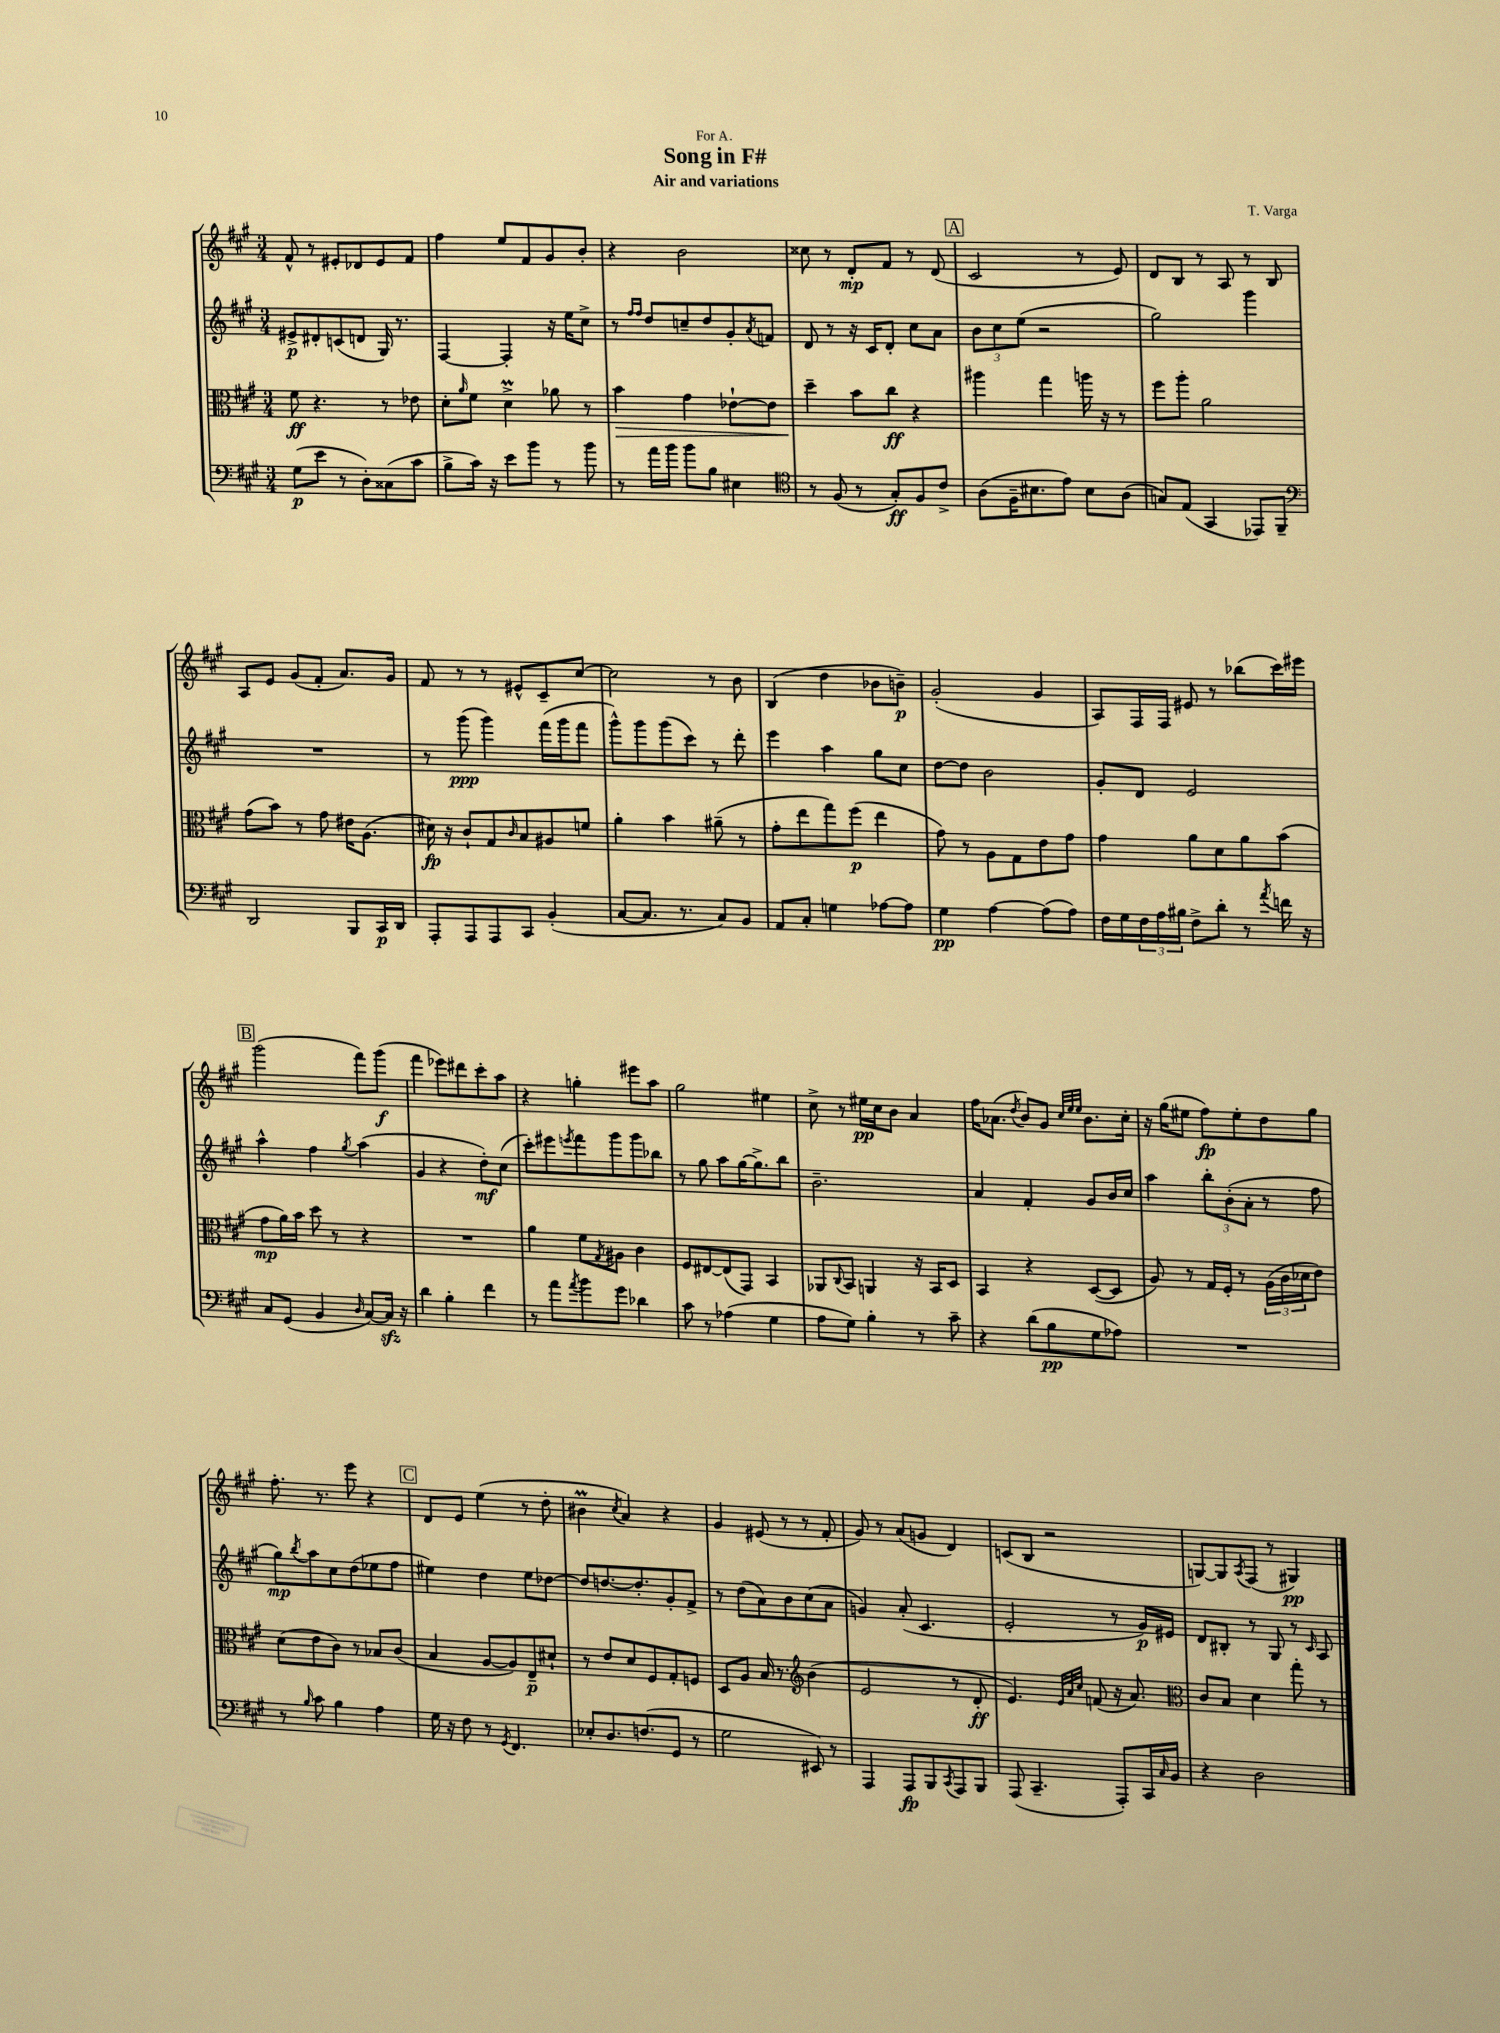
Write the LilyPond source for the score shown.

\header { title = "Song in F#" composer = "T. Varga" subtitle = "Air and variations" dedication = "For A." }
<<
\new StaffGroup <<
\new Staff = "s0" {
    \clef treble \key a \major \numericTimeSignature \time 3/4
    fis'8-^ r8 eis'8-. des'8 eis'8 fis'8 |
    fis''4 e''8 fis'8 gis'8 b'8-. |
    r4 b'2 |
    cisis''8 r8 d'8-.\mp fis'8 r8 d'8( |
    \mark \markup { \box "A" } cis'2 r8 e'8) |
    d'8 b8 r8 a8 r8 b8 |
    a8 e'8 gis'8( fis'8-. a'8.) gis'16 |
    fis'8 r8 r8 eis'8-^ cis'8-- cis''8~ |
    cis''2 r8 b'8 |
    b4( d''4 bes'8 b'8--\p) |
    gis'2-.( gis'4 |
    a8) fis16 fis16 eis'8 r8 bes''8( cis'''16) eis'''16 |
    \mark \markup { \box "B" } gis'''2( fis'''8) gis'''8\f( |
    fis'''4 ees'''8) dis'''8 cis'''8-. a''8 |
    r4 g''4-. eis'''8 a''8 |
    gis''2 eis''4 |
    cis''8-> r8 eis''16\pp cis''16 b'8 a'4 |
    fis''16 aes'8.( \acciaccatura { d''8 } b'8) gis'8 \grace { cis''32 e''32 e''32 } b'8. cis''16-. |
    r16 gis''16( eis''8 fis''8\fp) eis''8-. d''8 gis''8 |
    fis''8.-. r8. e'''8 r4 |
    \mark \markup { \box "C" } d'8 e'8 e''4( r8 d''8-. |
    bis'4\prall \acciaccatura { cis''8 } a'4) r4 |
    gis'4 eis'8( r8 r8 fis'8-. |
    gis'8) r8 a'8( g'8 d'4) |
    c'8( b8 r2 |
    g8~) g8 \acciaccatura { a8 } fis8( r8 gis4\pp) \bar "|." |
}
\new Staff = "s1" {
    \clef treble \key a \major \numericTimeSignature \time 3/4
    eis'8->\p dis'8-. c'8( d'8 gis16) r8. |
    fis4~ fis4-. r16 e''16 cis''8-> |
    r8 \grace { fis''16 fis''16 } d''8 c''8-- d''8 gis'8-. \acciaccatura { a'8 } f'8 |
    d'8 r8 r16 cis'16 d'8-. cis''8 a'8 |
    \mark \markup { \box "A" } \tuplet 3/2 { b'8 cis''8 e''8( } r2 |
    gis''2) gis'''4 |
    R2. |
    r8 gis'''8\ppp( gis'''4) fis'''16( gis'''16 fis'''8 |
    gis'''8-^) gis'''8 gis'''8( cis'''8) r8 d'''8-. |
    e'''4 a''4 gis''8 cis''8 |
    d''8~ d''8 b'2 |
    gis'8-. d'8 e'2 |
    \mark \markup { \box "B" } a''4-^ fis''4 \acciaccatura { gis''8 } a''4( |
    gis'4 r4 d''8-.\mf) cis''8( |
    cis'''8-.) eis'''8 \acciaccatura { e'''8 } fis'''8 gis'''8 gis'''8 bes''8 |
    r8 gis''8 a''8 gis''16~ gis''8.-> b''8 |
    b'2.-- |
    a'4 fis'4-. gis'8 b'16 cis''16 |
    a''4 \tuplet 3/2 { b''8-. b'8-.( a'8-. } r8 fis''8 |
    gis''8\mp) \acciaccatura { b''8 } a''8 cis''8 d''8( ees''8 fis''8 |
    \mark \markup { \box "C" } eis''4) d''4 eis''8 des''8~ |
    des''8 d''8.~ d''8.-. gis'8-. fis'8-> |
    r8 d''8( a'8) b'8 cis''8( a'8 |
    g'4) a'8-.( cis'4. |
    e'2-. r8 gis'16\p) eis'16 |
    d'8 bis8-. r8 gis8 r8 \grace { cis'16 } a8 \bar "|." |
}
\new Staff = "s2" {
    \clef alto \key a \major \numericTimeSignature \time 3/4
    fis'8\ff r4. r8 ees'8 |
    d'8-. \grace { a'16 } fis'8 d'4->\prall aes'8 r8 |
    b'4\> gis'4 ees'8~-! ees'8 |
    d''4--\! b'8 cis''8\ff r4 |
    \mark \markup { \box "A" } ais''4 gis''4 a''16 r16 r8 |
    fis''8 a''8-. a'2 |
    gis'8( b'8) r8 gis'8 eis'16 a8.( |
    dis'16\fp) r16 cis'8-! gis8 \grace { cis'16 } b8 ais8 f'8 |
    a'4-. b'4 ais'8--( r8 |
    gis'8-. e''8 gis''8) fis''8\p( e''4 |
    gis'8) r8 a8 gis8 e'8 gis'8 |
    gis'4 a'8 d'8 a'8 b'8( |
    \mark \markup { \box "B" } gis'8\mp a'16) b'16 d''8 r8 r4 |
    R2. |
    a'4 fis'8 \acciaccatura { gis8 } ais8 cis'4 |
    fis8 eis8~ eis8( gis,8) b,4 |
    aes,8 \appoggiatura { cis8 } b,8 a,4 r16 b,16 d8 |
    b,4 r4 d8~( d8 |
    a8) r8 gis16 fis16-. r8 \tuplet 3/2 { a16( cis'16 des'16 } e'8) |
    d'8( e'8 cis'8) r8 bes8 cis'8( |
    \mark \markup { \box "C" } b4 a8~ a8) e8--\p dis'8-! |
    r8 e'8 d'8 fis8 gis8-. f8 |
    d8 a8 b16 r8. \clef treble b'4( |
    e'2 r8 d'8-.\ff |
    e'4.) \grace { e'32 a'32 cis''32 } f'8( r16 a'8.) |
    \clef alto cis'8 b8 d'4 gis''8-. r8 \bar "|." |
}
\new Staff = "s3" {
    \clef bass \key a \major \numericTimeSignature \time 3/4
    gis8\p( e'8 r8 d8-.) cisis8( cis'8 |
    b8-> cis'16) r16 e'8 b'8 r8 b'8 |
    r8 a'16 b'16 b'8 b8 eis4 |
    \clef tenor r8 fis8( r8 gis8-.\ff) fis8 cis'8-> |
    \mark \markup { \box "A" } a8( fis16-- bis8. e'8) bis8 a8( |
    g8) e8( gis,4 ees,8) fis,8-- |
    \clef bass d,2 b,,8 cis,16\p d,16 |
    a,,8-. a,,8 a,,8 cis,8 b,4-.( |
    cis8~ cis8. r8. cis8) b,8 |
    a,8 cis8-. g4 aes8~ aes8 |
    gis4\pp a4~ a8( a8) |
    fis16 gis16 \tuplet 3/2 { fis16 a16 bis16 } fis8-> d'8-. r8 \acciaccatura { a'8 } f'16 r16 |
    \mark \markup { \box "B" } cis8 gis,8( b,4 \grace { d16 } cis8~) cis16\sfz r16 |
    d'4 b4-. fis'4 |
    r8 a'8 \acciaccatura { a'8 } b'8 gis'8 des'4 |
    cis'8 r8 aes4( gis4 |
    a8 gis8) b4-. r8 cis'8-- |
    r4 d'8( b8\pp gis8 aes8) |
    R2. |
    r8 \grace { b16 } cis'8 b4 a4 |
    \mark \markup { \box "C" } gis16 r16 fis8 r8 \acciaccatura { gis,8 } fis,4. |
    ees8-. d8. f8.( gis,8 r8 |
    gis2 eis,8) r8 |
    a,,4 a,,8\fp b,,8 \acciaccatura { cis,8 } a,,8 b,,8 |
    a,,8( cis,4.-- a,,8-.) cis,16 \grace { cis16 } b,16 |
    r4 d2 \bar "|." |
}
>>
>>
\layout { \context { \Score \remove "Bar_number_engraver" } }
